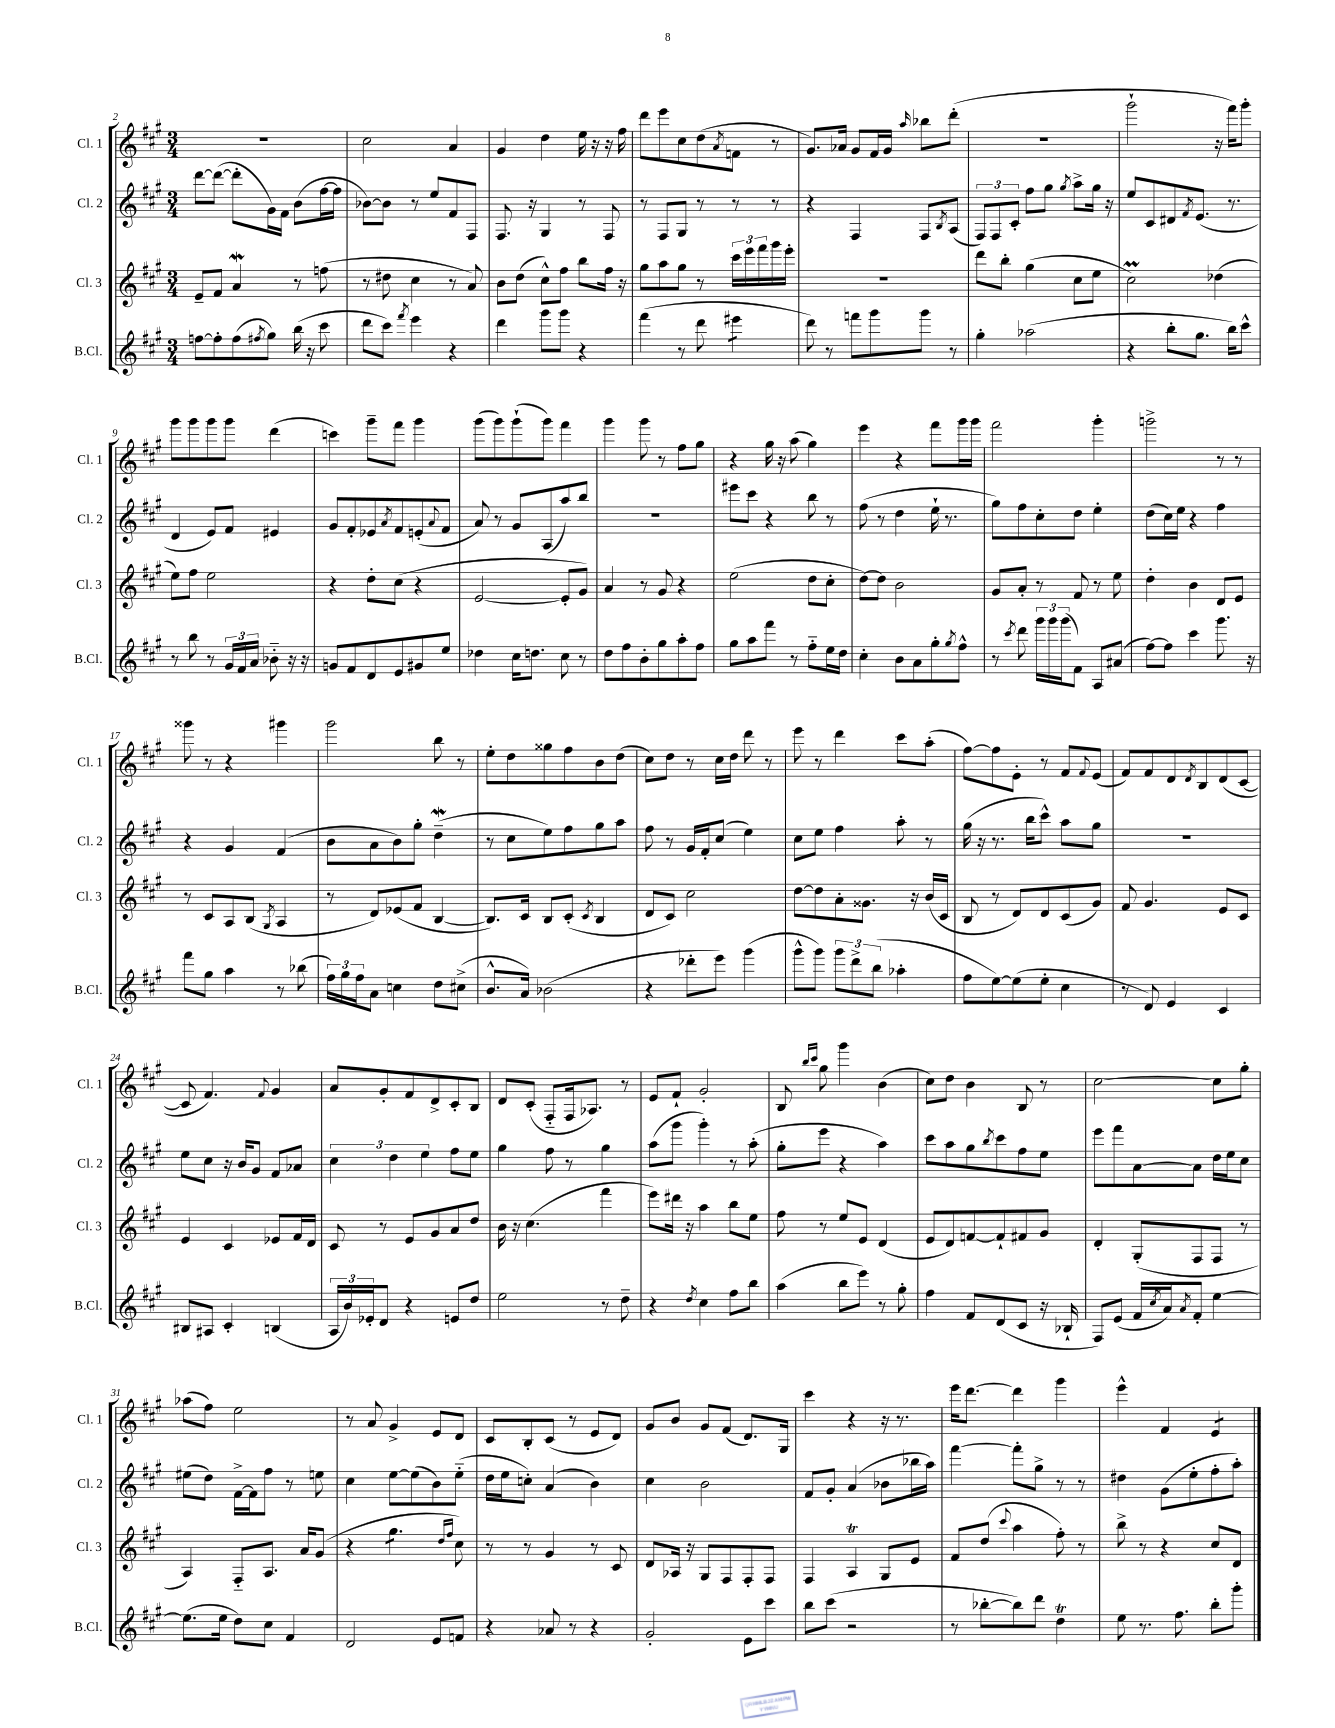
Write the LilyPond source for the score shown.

<<
\new StaffGroup <<
\new Staff = "s0" \with { instrumentName = "Cl. 1" shortInstrumentName = "Cl. 1" } {
    \clef treble \key a \major \numericTimeSignature \time 3/4
    R2. |
    cis''2 a'4 |
    gis'4 d''4 e''16 r16 r16 fis''16 |
    d'''8 e'''8 cis''8 d''8( \acciaccatura { a'8 } f'8 r8 |
    gis'8.) aes'16 gis'8 fis'16 gis'16 \grace { a''16 } bes''8 d'''8-.( |
    R2. |
    gis'''2-! r16 fis'''16) gis'''8-. |
    gis'''8 gis'''8 gis'''8 gis'''8 d'''4( |
    c'''4) gis'''8-- fis'''8 gis'''4 |
    gis'''8( gis'''8) gis'''8-!( gis'''8) fis'''4 |
    gis'''4 gis'''8 r8 fis''8 gis''8 |
    r4 gis''16 r16 a''8( gis''4) |
    e'''4 r4 fis'''8 gis'''16 gis'''16 |
    fis'''2 gis'''4-. |
    g'''2-> r8 r8 |
    gisis'''8 r8 r4 gis'''4 |
    gis'''2 b''8 r8 |
    e''8-. d''8 gisis''8 fis''8 b'8 d''8( |
    cis''8) d''8 r8 cis''16 d''16 d'''8 r8 |
    e'''8 r8 d'''4 cis'''8 a''8-.( |
    fis''8~) fis''8 e'8-. r8 fis'8 \appoggiatura { fis'8 } e'8( |
    fis'8) fis'8 d'8 \acciaccatura { d'8 } b8 d'8( cis'8~ |
    cis'8 fis'4.) \appoggiatura { fis'8 } gis'4 |
    a'8 gis'8-. fis'8 d'8-> cis'8-. b8 |
    d'8 cis'8-.( fis8-_ fis16 aes8.) r8 |
    e'8 fis'8-! gis'2-. |
    b8 \grace { b''16 cis'''16 } gis''8 gis'''4 b'4( |
    cis''8) d''8 b'4 b8 r8 |
    cis''2~ cis''8 gis''8-. |
    aes''8( fis''8) e''2 |
    r8 a'8 gis'4-> e'8 d'8 |
    cis'8 b8-. cis'8( r8 e'8 d'8) |
    gis'8 b'8 gis'8 fis'8( d'8.) gis16 |
    cis'''4 r4 r16 r8. |
    e'''16 d'''8.~ d'''4 gis'''4 |
    e'''4-^ fis'4 e'4:8 \bar "|." |
}
\new Staff = "s1" \with { instrumentName = "Cl. 2" shortInstrumentName = "Cl. 2" } {
    \clef treble \key a \major \numericTimeSignature \time 3/4
    d'''8~ d'''8~( d'''8-. gis'16) fis'16 b'8( fis''16~ fis''16 |
    bes'8~) bes'8 r8 e''8 fis'8 fis8 |
    fis8. r16 gis4 r8 fis8 |
    r8 fis8 gis8 r8 r8 r8 |
    r4 fis4 fis8 \acciaccatura { b8 } a8( |
    \tuplet 3/2 { fis8) fis8 cis'8-. } fis''8 gis''8 \acciaccatura { gis''8 } a''8-> gis''16 r16 |
    e''8 cis'8 dis'8 \acciaccatura { fis'8 } e'8.( r8. |
    d'4 e'8) fis'8 eis'4 |
    gis'8 fis'8-. ees'8 \acciaccatura { a'8 } fis'8 e'8-.( \appoggiatura { a'8 } fis'8 |
    a'8) r8 gis'8 a8( a''8) b''8 |
    R2. |
    eis'''8 cis'''8 r4 b''8 r8 |
    fis''8( r8 d''4 e''16-! r8. |
    gis''8) fis''8 cis''8-. d''8 e''4-. |
    d''8( cis''16) e''16 r4 fis''4 |
    r4 gis'4 fis'4( |
    b'8 a'8 b'8) gis''8-. d''4--\mordent( |
    r8 cis''8 e''8) fis''8 gis''8 a''8 |
    fis''8 r8 gis'16 fis'16-. cis''8( e''4) |
    cis''8 e''8 fis''4 a''8-. r8 |
    gis''16( r16 r8. b''16 cis'''8-^) a''8 gis''8 |
    R2. |
    e''8 cis''8 r16 b'16 gis'8 fis'8 aes'8 |
    \tuplet 3/2 { cis''4 d''4 e''4 } fis''8 e''8 |
    gis''4 fis''8 r8 gis''4 |
    a''8( gis'''8 gis'''4-.) r8 a''8-.( |
    gis''8-. e'''8 r4 a''4) |
    cis'''8 a''8 gis''8 \acciaccatura { b''8 } cis'''8 fis''8 e''8 |
    e'''8 fis'''8 a'8~ a'8 d''16 e''16 cis''8 |
    eis''8( d''8) fis'16~-> fis'16 fis''8 r8 e''8 |
    cis''4 e''8~ e''8( b'8) e''8-_( |
    d''16 e''16 c''8-.) a'4( b'4) |
    cis''4 b'2 |
    fis'8 gis'8-. a'4( bes'8 bes''16 a''16) |
    fis'''4~ fis'''8-. gis''8-> r8 r8 |
    dis''4 gis'8( e''8-. fis''8-. a''8-.) \bar "|." |
}
\new Staff = "s2" \with { instrumentName = "Cl. 3" shortInstrumentName = "Cl. 3" } {
    \clef treble \key a \major \numericTimeSignature \time 3/4
    e'8-- fis'8 a'4\mordent r8 f''8( |
    r8 dis''8 cis''4 r8 a'8) |
    b'8 d''8( cis''8-^) fis''8 b''8 fis''16 r16 |
    gis''8 a''8 gis''8 r8 \tuplet 3/2 { cis'''16 e'''16 fis'''16 } gis'''16 e'''16-. |
    R2. |
    d'''8 b''8-. gis''4( cis''8 e''8 |
    cis''2\prall) des''4( |
    e''8) fis''8 e''2 |
    r4 d''8-. cis''8( r4 |
    e'2~ e'8-. gis'8) |
    a'4 r8 gis'8 r4 |
    e''2( d''8 cis''8-. |
    d''8~) d''8 b'2 |
    gis'8 a'8-. r8 fis'8 r8 e''8 |
    d''4-. b'4 d'8 e'8 |
    r8 cis'8 a8 b8( \acciaccatura { gis8 } a4 |
    r8 d'8) ees'8( fis'8 b4~ |
    b8.) cis'16 b8 cis'8-.( \acciaccatura { cis'8 } b4 |
    d'8 cis'8) cis''2 |
    d''8~ d''8 a'8-. gisis'8. r16 b'16( cis'16 |
    b8 r8 d'8) d'8 cis'8( gis'8) |
    fis'8 gis'4. e'8 cis'8 |
    e'4 cis'4 ees'8 fis'16 d'16 |
    cis'8 r8 e'8 gis'8 a'8 d''8 |
    b'16 r16 cis''4.( fis'''4 |
    e'''8) dis'''16 r16 a''4 b''8 e''8 |
    fis''8 r8 e''8 e'8 d'4( |
    e'8 d'8) f'8~ f'8-! fis'8 gis'8 |
    d'4-. gis8-.( fis8 fis8 r8 |
    a4) fis8-_ a8. a'16 gis'8( |
    r4 gis''4.:8 \grace { d''16 fis''16 } cis''8) |
    r8 r8 gis'4 r8 cis'8 |
    d'8 aes16 r16 gis8 fis8 fis8-. fis8 |
    fis4 a4\trill gis8 e'8 |
    fis'8 d''8( \appoggiatura { cis'''8 } a''4 fis''8-.) r8 |
    b''8-> r8 r4 cis''8 d'8 \bar "|." |
}
\new Staff = "s3" \with { instrumentName = "B.Cl." shortInstrumentName = "B.Cl." } {
    \clef treble \key a \major \numericTimeSignature \time 3/4
    f''8~ f''8-. f''8( \acciaccatura { fis''8 } gis''8) b''16( r16 cis'''8 |
    d'''8 cis'''8) \acciaccatura { fis'''8 } e'''4 r4 |
    d'''4 gis'''8 gis'''8 r4 |
    fis'''4( r8 d'''8 eis'''4:8 |
    d'''8) r8 f'''8 gis'''8 gis'''8 r8 |
    gis''4-. aes''2( |
    r4 b''8-. gis''8. b''16) cis'''8-^ |
    r8 b''8 r8 \tuplet 3/2 { gis'16 fis'16 a'16 } bes'8-_ r16 r16 |
    g'8 fis'8 d'8 e'8 gis'8 e''8 |
    des''4 cis''16 d''8. cis''8 r8 |
    d''8 fis''8 b'8-. gis''8 a''8-. fis''8 |
    gis''8 a''8 fis'''8 r8 fis''8-_ e''16 d''16 |
    cis''4-. b'8 a'8 gis''8-. \acciaccatura { gis''8 } fis''8-^ |
    r8 \acciaccatura { cis'''8 } d'''8 \tuplet 3/2 { gis'''16 gis'''16 gis'''16( } fis'8) a8 ais'8( |
    fis''8~) fis''8 cis'''4 gis'''8. r16 |
    fis'''8 gis''8 a''4 r8 bes''8( |
    \tuplet 3/2 { fis''16) gis''16 fis''16 } a'8 c''4 d''8 cis''8->( |
    b'8.-^ a'16) bes'2( |
    r4 des'''8-. e'''8) gis'''4( |
    gis'''8-^ gis'''8) \tuplet 3/2 { gis'''8 d'''8-> b''8( } aes''4-. |
    fis''8 e''8~) e''8( e''8-. cis''4 |
    r8 d'8) e'4 cis'4 |
    bis8 ais8 cis'4-. b4( |
    \tuplet 3/2 { a16 b'16) ees'16-. } d'8 r4 e'8 d''8 |
    e''2 r8 d''8-- |
    r4 \acciaccatura { d''8 } cis''4 fis''8 b''8 |
    a''4( b''8 e'''8) r8 gis''8-. |
    fis''4 fis'8 d'8( cis'8 r16 bes16-! |
    fis8) e'8( fis'16 \acciaccatura { cis''8 } a'16) \acciaccatura { a'8 } fis'8-. e''4~ |
    e''8.( e''16 d''8) cis''8 fis'4 |
    d'2 e'8 f'8 |
    r4 aes'8 r8 r4 |
    gis'2-. e'8 cis'''8 |
    b''8 cis'''8( r2 |
    r8 bes''8~-. bes''8) d'''8 d''4\trill |
    e''8 r8. fis''8. b''8-. gis'''8-. \bar "|." |
}
>>
>>
\layout { \context { \Score currentBarNumber = #2 } }
